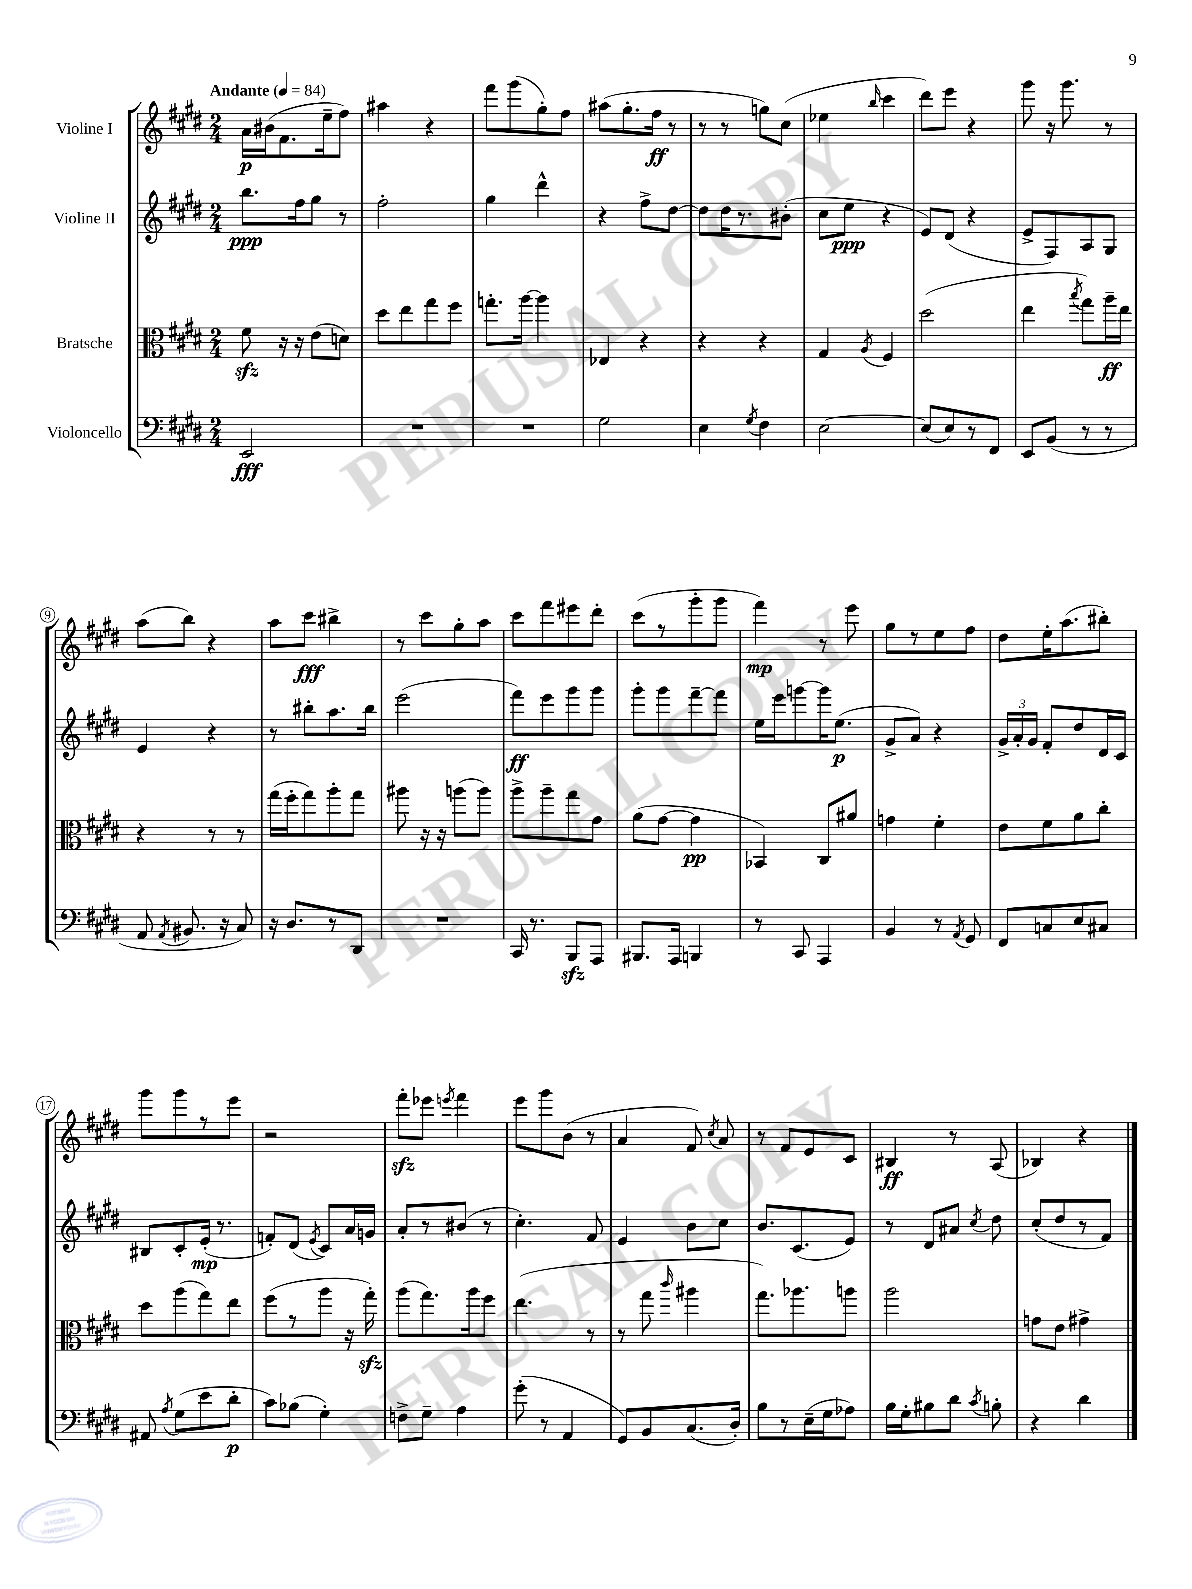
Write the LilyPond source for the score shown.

<<
\new StaffGroup <<
\new Staff = "s0" \with { instrumentName = "Violine I" } {
    \clef treble \key e \major \numericTimeSignature \time 2/4 \tempo "Andante" 4 = 84
    \autoBeamOff a'16[\p bis'16( fis'8. e''16-- fis''8]) |
    ais''4 r4 |
    fis'''8[ gis'''8( gis''8-.) fis''8] |
    ais''8[( gis''8.-. fis''16]\ff r8 |
    r8 r8 g''8[) cis''8]( |
    ees''4 \grace { b''16 } cis'''4 |
    dis'''8[) e'''8] r4 |
    gis'''8 r16 gis'''8. r8 |
    a''8[( b''8]) r4 |
    a''8[ cis'''8]\fff bis''4-> |
    r8 cis'''8[ gis''8-. a''8] |
    cis'''8[ fis'''8 eis'''8 dis'''8]-. |
    cis'''8[( r8 gis'''8-. gis'''8] |
    fis'''4\mp) r8 e'''8 |
    gis''8[ r8 e''8 fis''8] |
    dis''8[ e''16-. a''8.( bis''8]-.) |
    gis'''8[ gis'''8 r8 e'''8] |
    r2 |
    fis'''8[-.\sfz ees'''8] \acciaccatura { e'''8 } fis'''4 |
    e'''8[ gis'''8 b'8]( r8 |
    a'4 fis'8) \acciaccatura { cis''8 } a'8 |
    r8 fis'8[ e'8 cis'8] |
    bis4\ff r8 a8( |
    bes4) r4 \bar "|." |
}
\new Staff = "s1" \with { instrumentName = "Violine II" } {
    \clef treble \key e \major \numericTimeSignature \time 2/4
    \autoBeamOff b''8.[\ppp fis''16 gis''8] r8 |
    fis''2-. |
    gis''4 dis'''4-^ |
    r4 fis''8[-> dis''8]~ |
    dis''8[ dis''16 r8. bis'8]-.( |
    cis''8[ e''8]\ppp r4 |
    e'8[) dis'8]( r4 |
    e'8[-> fis8) a8 gis8] |
    e'4 r4 |
    r8 bis''8[-. a''8. bis''16] |
    e'''2( |
    fis'''8[\ff) e'''8 gis'''8 gis'''8] |
    gis'''8[-. gis'''8 fis'''8~-- fis'''8] |
    e''16[ e'''16 g'''8~ g'''16 e''8.]\p( |
    gis'8[-> a'8]) r4 |
    \tuplet 3/2 { gis'16[-> a'16-. gis'16] } fis'8[-. dis''8 dis'16 cis'16] |
    bis8[ cis'8-. e'16]-.\mp( r8. |
    f'8[-.) dis'8]( \acciaccatura { e'8 } cis'8[) a'16 g'16] |
    a'8[-. r8 bis'8]( r8 |
    cis''4.-.) fis'8 |
    e'4 b'8[ cis''8] |
    b'8.[ cis'8.( e'8]) |
    r8 dis'8[ ais'8] \acciaccatura { cis''8 } dis''8 |
    cis''8[-.( dis''8 r8 fis'8]) \bar "|." |
}
\new Staff = "s2" \with { instrumentName = "Bratsche" } {
    \clef alto \key e \major \numericTimeSignature \time 2/4
    \autoBeamOff fis'8\sfz r16 r16 e'8[( d'8]) |
    dis''8[ e''8 gis''8 fis''8] |
    g''8.[-. a''16]~ a''4 |
    ees4 r4 |
    r4 r4 |
    gis4 \acciaccatura { a8 } fis4 |
    dis''2( |
    e''4 \acciaccatura { b''8 } gis''8[) a''16--\ff e''16] |
    r4 r8 r8 |
    gis''16[( fis''16-. gis''8) a''8-. gis''8] |
    ais''8 r16 r16 a''8[( a''8]) |
    a''8[-> a''8-- gis''8 gis'8] |
    a'8[( gis'8]~ gis'4\pp |
    bes,4) cis8[ ais'8] |
    g'4 fis'4-. |
    e'8[ fis'8 a'8 cis''8]-. |
    dis''8[ a''8( gis''8) e''8] |
    fis''8[( r8 a''8] r16 gis''16-.\sfz) |
    a''8[( gis''8.) a''16 fis''8] |
    e''4.( r8 |
    r8 gis''8 \grace { cis'''16 } ais''4 |
    gis''8.[) aes''8. a''8] |
    a''2 |
    g'8[ e'8] gis'4-> \bar "|." |
}
\new Staff = "s3" \with { instrumentName = "Violoncello" } {
    \clef bass \key e \major \numericTimeSignature \time 2/4
    \autoBeamOff e,2\fff |
    R2 |
    R2 |
    gis2 |
    e4 \acciaccatura { gis8 } fis4 |
    e2~ |
    e8[( e8) r8 fis,8] |
    e,8[ b,8]( r8 r8 |
    a,8 \acciaccatura { a,8 } bis,8. r16 cis8) |
    r16 dis8.[ r8 dis,8] |
    R2 |
    cis,16 r8. b,,8[\sfz a,,8] |
    bis,,8.[ a,,16] b,,4 |
    r8 cis,8 a,,4 |
    b,4 r8 \acciaccatura { a,8 } gis,8 |
    fis,8[ c8 e8 cis8] |
    ais,8 \acciaccatura { a8 } gis8[( e'8 dis'8]-.\p |
    cis'8[) bes8]( gis4-.) |
    f8[-> gis8]-- a4 |
    gis'8-.( r8 a,4 |
    gis,8[) b,8 cis8.( dis16]-.) |
    b8[ r8 e16--( gis16 aes8]) |
    b16[ gis16-. bis8 dis'8] \acciaccatura { cis'8 } b8-. |
    r4 dis'4 \bar "|." |
}
>>
>>
\layout { \context { \Score \override BarNumber.stencil = #(make-stencil-circler 0.1 0.3 ly:text-interface::print) } }
